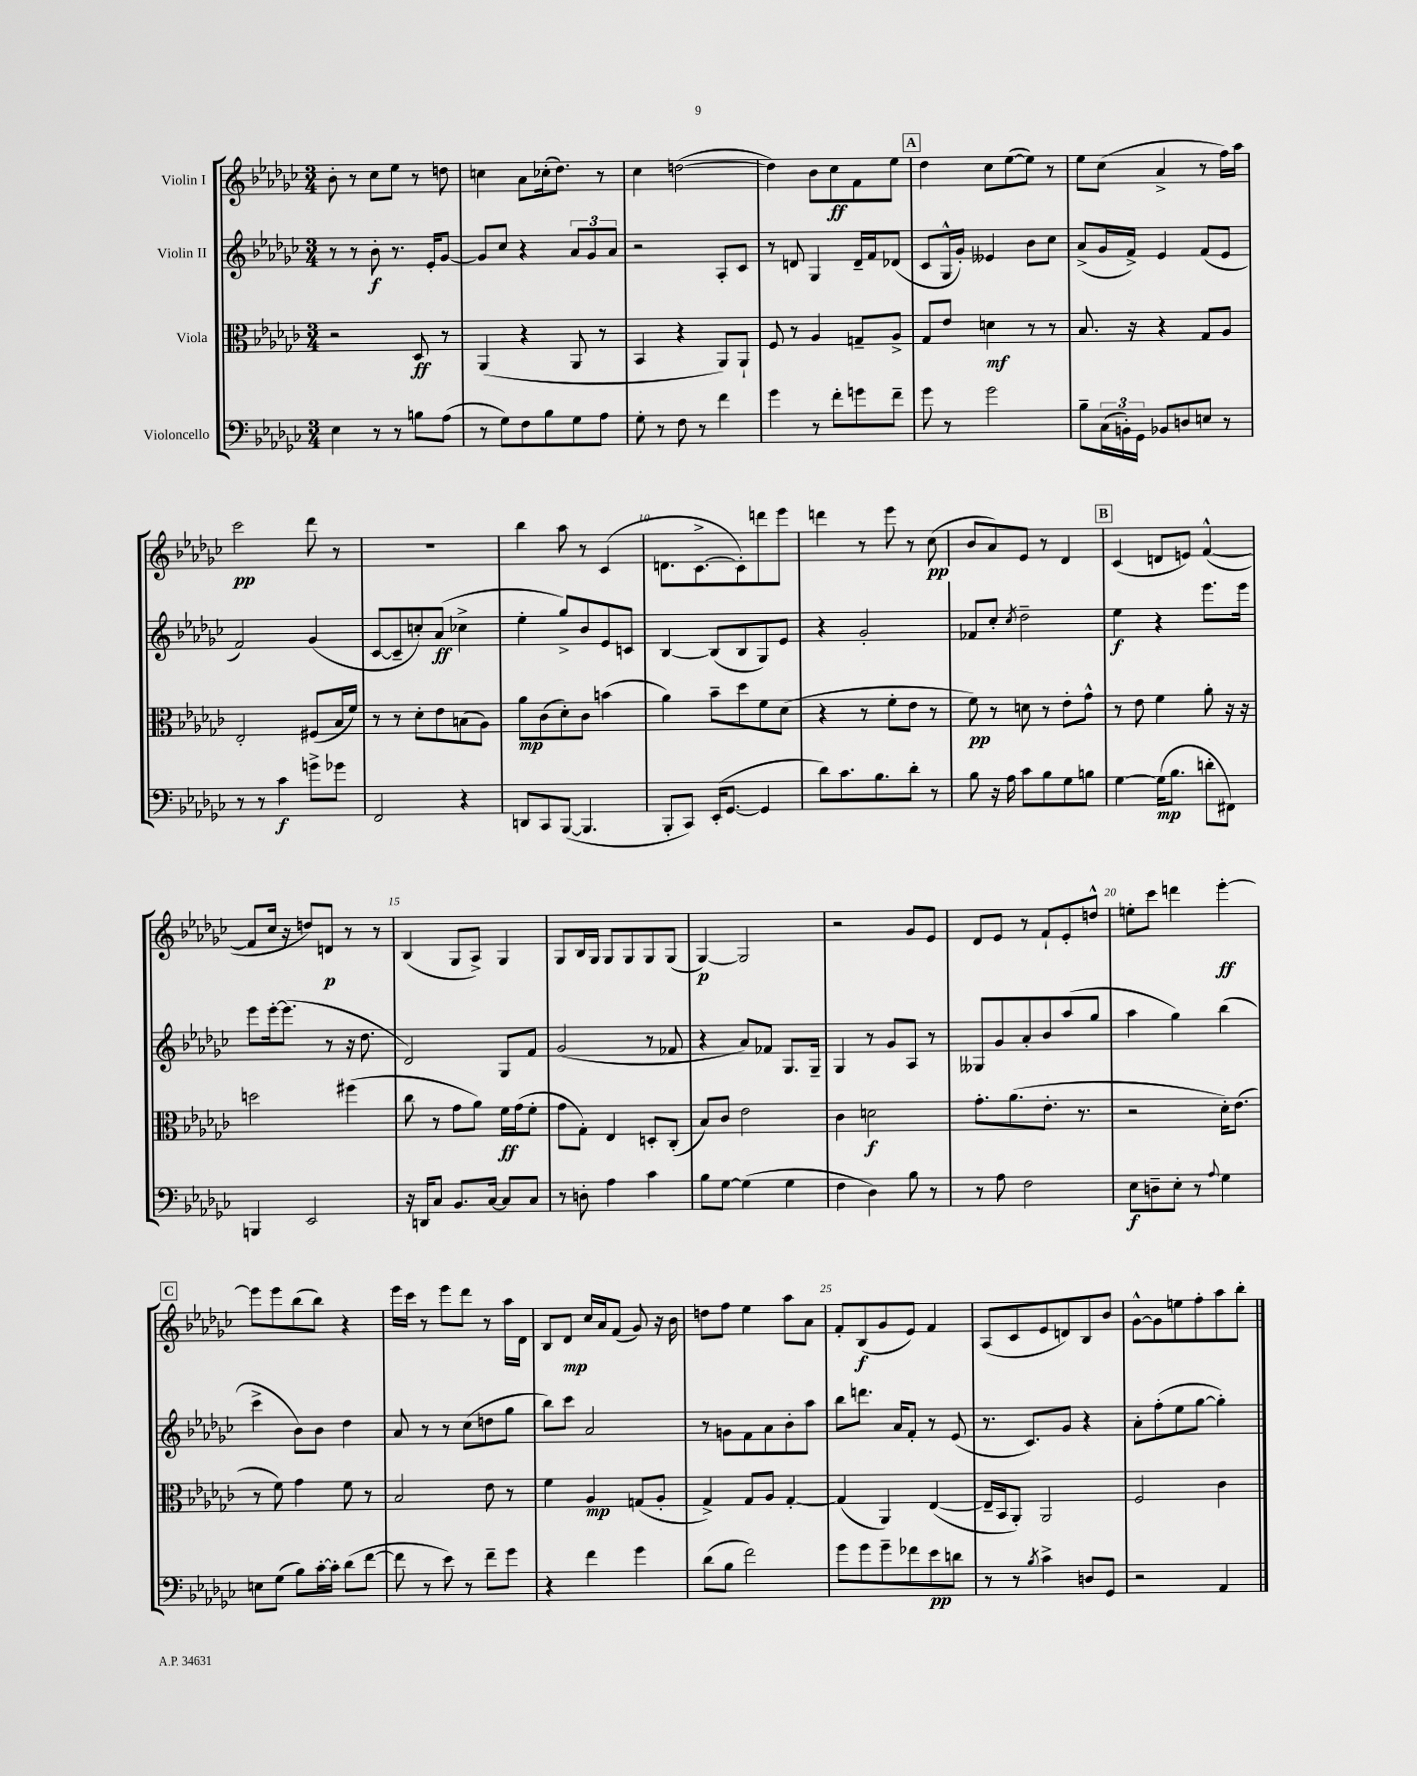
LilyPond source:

<<
\new StaffGroup <<
\new Staff = "s0" \with { instrumentName = "Violin I" } {
    \clef treble \key ges \major \numericTimeSignature \time 3/4
    bes'8-. r8 ces''8 ees''8 r8 d''8 |
    c''4 aes'8 ces''16-.( des''8.) r8 |
    ces''4 d''2~( |
    d''4) bes'8 ces''8\ff f'8 ees''8 |
    \mark \markup { \box "A" } des''4 ces''8 ees''8~( ees''8) r8 |
    ees''8 ces''8( aes'4-> r8 f''16) aes''16 |
    ces'''2\pp des'''8 r8 |
    R2. |
    bes''4 aes''8 r8 ces'4( |
    d'8. ces'8.~-> ces'8-.) d'''8 ees'''8 |
    d'''4 r8 ees'''8 r8 ces''8\pp( |
    bes'8 aes'8) ees'8 r8 des'4 |
    \mark \markup { \box "B" } ces'4( d'8 e'8) f'4~-^( |
    f'8 ces''16 r16 d''8) d'8\p r8 r8 |
    bes4( ges8 aes8->) ges4 |
    ges8 bes16 ges16 ges8 ges8 ges8 ges8( |
    ges4~\p) ges2 |
    r2 ges'8 ees'8 |
    des'8 ees'8 r8 f'8-! ees'8-. d''8-^ |
    e''8-. ces'''8 d'''4 ees'''4~-.\ff |
    \mark \markup { \box "C" } ees'''8 ees'''8 bes''8( bes''8) r4 |
    ees'''16 ces'''16 r8 ees'''8 des'''8 r8 aes''16 des'16 |
    bes8 des'8\mp ces''16 aes'16 f'8( ges'8) r16 bes'16 |
    d''8 f''8 ees''4 aes''8 aes'8 |
    f'8-. bes8\f( ges'8 ees'8) f'4 |
    aes8( ces'8 ees'8 d'8) bes8 bes'8 |
    ges'8~-^ ges'8 e''8 f''8-. aes''8 bes''8-. \bar "|." |
}
\new Staff = "s1" \with { instrumentName = "Violin II" } {
    \clef treble \key ges \major \numericTimeSignature \time 3/4
    r8 r8 bes'8-.\f r8. ees'16-. ges'8~ |
    ges'8 ces''8 r4 \tuplet 3/2 { aes'8 ges'8 aes'8 } |
    r2 aes8-. ces'8 |
    r8 d'8 ges4 d'16-- f'16 des'8( |
    \mark \markup { \box "A" } ces'8 ges16-^ ges'16-.) eeses'4 bes'8 ces''8 |
    aes'8->( ges'16 f'16->) ees'4 f'8( ees'8 |
    f'2) ges'4( |
    ces'8~ ces'8-- c''8-.) aes'8\ff( ces''4-> |
    ees''4-. ges''8->) bes'8 ees'8 c'8 |
    bes4~ bes8( bes8 ges8) ees'8 |
    r4 ges'2-. |
    fes'8 ces''8-. \acciaccatura { ces''8 } des''2-- |
    \mark \markup { \box "B" } ees''4\f r4 ees'''8. ees'''16 |
    ees'''8 ees'''16~-. ees'''8.( r8 r16 des''8. |
    des'2) ges8 f'8 |
    ges'2( r8 fes'8 |
    r4 aes'8) fes'8 ges8. ges16-- |
    ges4 r8 ges'8 aes8 r8 |
    geses8 ges'8 aes'8-. bes'8 aes''8( ges''8 |
    aes''4 ges''4) bes''4( |
    \mark \markup { \box "C" } ces'''4-> bes'8) bes'8 des''4 |
    aes'8 r8 r8 ces''8( d''8 ges''8 |
    bes''8) ces'''8 aes'2 |
    r8 g'8 f'8 aes'8 bes'8-. aes''8 |
    bes''8 d'''8. aes'16 f'8-. r8 ees'8( |
    r8. ces'8.) ges'8 r4 |
    aes'8-. f''8-.( ees''8 ges''8~ ges''4-.) \bar "|." |
}
\new Staff = "s2" \with { instrumentName = "Viola" } {
    \clef alto \key ges \major \numericTimeSignature \time 3/4
    r2 des8\ff r8 |
    aes,4( r4 aes,8 r8 |
    bes,4 r4 aes,8) aes,8-! |
    f8 r8 aes4 g8-- aes8-> |
    \mark \markup { \box "A" } ges8 ees'8 d'4\mf r8 r8 |
    bes8. r16 r4 ges8 aes8 |
    ees2-. fis8( bes16 f'16) |
    r8 r8 des'8-. ees'8 b8( aes8) |
    aes'8\mp ces'8( des'8-.) ces'8 b'4( |
    aes'4) bes'8-- des''8 f'8 des'8( |
    r4 r8 f'8-. ees'8 r8 |
    f'8\pp) r8 d'8 r8 ees'8-. ges'8-^ |
    \mark \markup { \box "B" } r8 ees'8 f'4 aes'8-. r16 r16 |
    d''2 fis''4( |
    ces''8 r8 ges'8 aes'8) f'16\ff ges'16( f'8-. |
    ges'8 ges8-.) ees4 d8-. ces8-.( |
    bes8) ces'8 ees'2 |
    ces'4 d'2\f |
    ges'8.-. aes'8.( ees'8.-. r8. |
    r2 des'16-.) ees'8.( |
    \mark \markup { \box "C" } r8 f'8) ges'4 f'8 r8 |
    bes2 ees'8 r8 |
    f'4 aes4\mp g8( aes8-. |
    ges4->) ges8 aes8 ges4~-. |
    ges4( aes,4) ees4~( |
    ees16-- bes,16 aes,8-.) aes,2 |
    f2 ces'4 \bar "|." |
}
\new Staff = "s3" \with { instrumentName = "Violoncello" } {
    \clef bass \key ges \major \numericTimeSignature \time 3/4
    ees4 r8 r8 b8 aes8( |
    r8 ges8) f8 bes8 ges8 aes8 |
    ges8-. r8 f8 r8 f'4 |
    ges'4 r8 f'8-. g'8 f'8-- |
    \mark \markup { \box "A" } ges'8 r8 ges'2 |
    bes8-- \tuplet 3/2 { ces16( b,16-.) ges,16 } bes,8 d8 e8 r8 |
    r8 r8 ces'4\f g'8-> ges'8 |
    f,2 r4 |
    d,8 ces,8 bes,,8~( bes,,4. |
    bes,,8-. ces,8) ees,16-.( ges,8.~ ges,4 |
    des'8) ces'8. bes8. des'8-. r8 |
    bes8 r16 aes16 ces'8 bes8 ges8 b8 |
    \mark \markup { \box "B" } ges4~ ges16\mp( bes8. d'8-. fis,8) |
    b,,4 ees,2 |
    r16 d,16 ces8 bes,8. ces16~ ces8 ces8 |
    r8 d8-. aes4 ces'4 |
    bes8 ges8~ ges4( ges4 |
    f4 des4) bes8 r8 |
    r8 aes8 f2 |
    ees8\f d8-- ees8-. r8 \appoggiatura { aes8 } ges4 |
    \mark \markup { \box "C" } e8 ges8( bes8) ces'16~-. ces'16-. des'8( f'8~ |
    f'8 r8 ees'8) r8 f'8-- ges'8 |
    r4 f'4 ges'4 |
    des'8( bes8 f'2) |
    ges'8 ges'8 ges'8-- fes'8 ees'8\pp d'8 |
    r8 r8 \acciaccatura { bes8 } ces'4-> d8 ges,8 |
    r2 aes,4 \bar "|." |
}
>>
>>
\layout { \context { \Score \override BarNumber.break-visibility = ##(#f #t #t) barNumberVisibility = #(every-nth-bar-number-visible 5) } }
